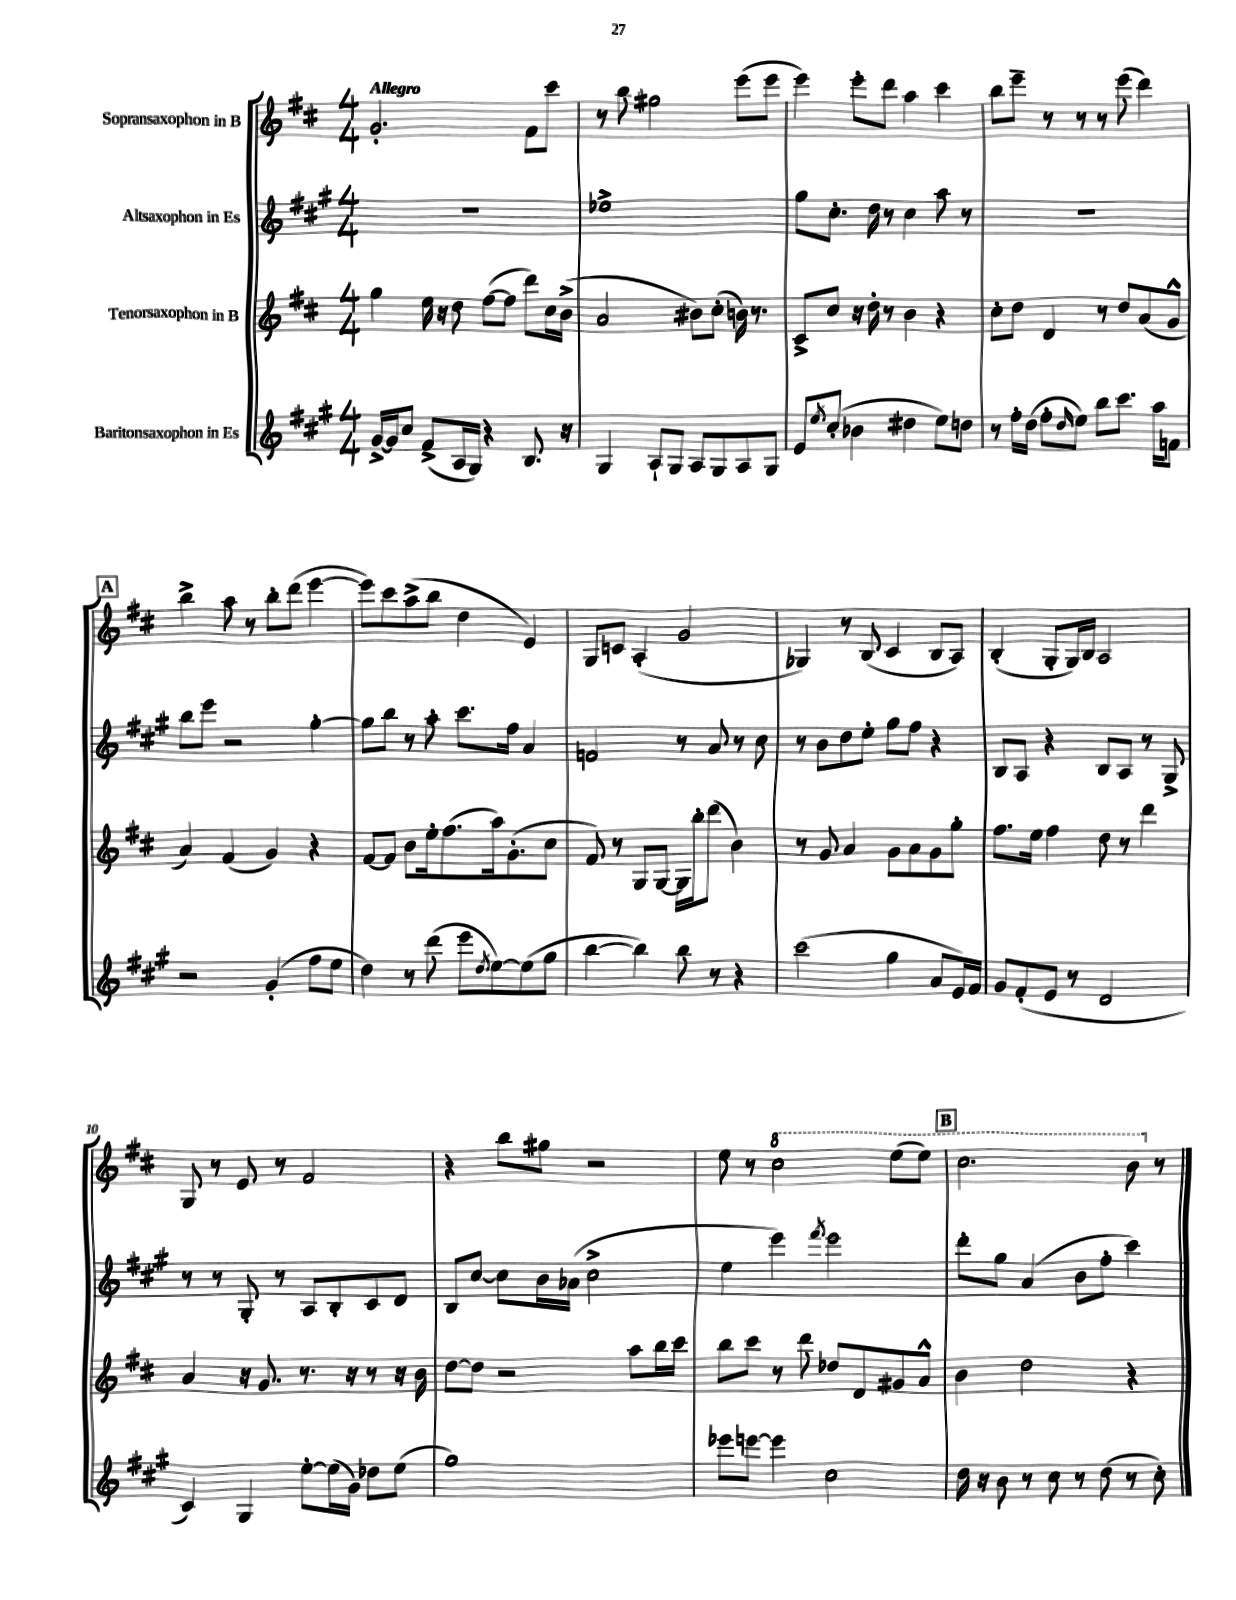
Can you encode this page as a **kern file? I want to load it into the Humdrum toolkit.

**kern	**kern	**kern	**kern
*staff4	*staff3	*staff2	*staff1
*clefG2	*clefG2	*clefG2	*clefG2
*k[f#c#g#]	*k[f#c#]	*k[f#c#g#]	*k[f#c#]
*M4/4	*M4/4	*M4/4	*M4/4
[16g#^	4gg	1r	2.g'
16g#]	.	.	.
8cc#	.	.	.
(8f#^	16ee	.	.
.	16r	.	.
16A	8dd	.	.
16G#)	.	.	.
4r	([8ff#	.	.
.	8ff#]	.	.
8.B	8ddd)	.	8f#
.	16cc#	.	8ccc#
16r	(16b^	.	.
=	=	=	=
4G#	2a	1ee-^	8r
.	.	.	8bb
8A`	.	.	2gg#
8G#	.	.	.
8A	8b#)	.	.
8G#	(8cc#'	.	.
8A	16b)	.	(8eee
.	8.r	.	.
8G#	.	.	8eee
=	=	=	=
8e	8c#^	8gg#	4eee)
8qee	.	.	.
(8cc#'	8cc#	8.cc#'	.
4b-	16r	.	8eee'
.	16dd'	16dd	.
.	8r	8r	8ddd
4dd#	4b	4cc#	4aa
8ee)	4r	8aa	4ccc#
8dd	.	8r	.
=	=	=	=
8r	8cc#'	1r	8bb
16ff#'	8dd	.	8eee~
(16dd	.	.	.
8ff#'	4d	.	8r
16qqdd	.	.	.
8ee)	.	.	8r
8bb	8r	.	8r
8.ccc#	8dd	.	(8eee
.	(8a	.	4ddd)
16aa	.	.	.
8f	8g^^	.	.
=	=	=	=
2r	4a)	8bb	4bb^
.	.	8eee	.
.	(4f#	2r	8aa
.	.	.	8r
(4g#'	4g)	.	8bb'
.	.	.	(8ddd
8ff#	4r	[4gg#'	[4eee
8ee	.	.	.
=	=	=	=
4dd)	[8f#	8gg#]	8eee])
.	8f#]	8bb	8ccc#
8r	8b	8r	(8aa^
(8ddd	16ee'	8aa'	8bb
.	(8.ff#	.	.
8eee	.	8.ccc#	4dd
8qdd	.	.	.
[8ee)	16aa)	.	.
.	(8.g'	16ff#	.
(8ee]	.	4a	4e)
8gg#	8cc#	.	.
=	=	=	=
[4bb	8f#)	2f	8G
.	8r	.	8c
4bb])	8G	.	(4A'
.	[8G	.	.
8bb	16G]	8r	2g
.	16bb'	.	.
8r	(8ddd	8a	.
4r	4b)	8r	.
.	.	8cc#	.
=	=	=	=
(2ccc#	8r	8r	4G-)
.	8g	8b	.
.	4a	8dd	8r
.	.	8ee'	(8B
4gg#	8g	8gg#	4c#
.	8a	8ff#	.
8a	8g	4r	8B
16e)	8gg'	.	8A)
16f#	.	.	.
=	=	=	=
8g#	8.ff#	8B	(4B'
(8f#'	.	8A	.
.	16ee	.	.
8e	4ff#	4r	8G'
8r	.	.	16G)
.	.	.	16B
2d	8dd	8B	2A
.	8r	8A	.
.	4ddd	8r	.
.	.	8G#^	.
=	=	=	=
4c#)	4a	8r	8G
.	.	8r	8r
4G#	16r	8G#'	8e
.	8.g	.	.
.	.	8r	8r
[8ee'	8.r	8A	2f#
(16ee]	.	8B'	.
16g#)	16r	.	.
8dd-	8r	8c#	.
(8ee	16r	8d	.
.	16b	.	.
=	=	=	=
1gg#)	[8dd	8B	4r
.	8dd]	[8cc#	.
.	2r	8cc#]	8bb
.	.	16b	8gg#
.	.	(16a-	.
.	.	2cc#^	2r
.	8aa	.	.
.	16bb	.	.
.	16ccc#	.	.
=	=	=	=
8eee-	8bb	4ee	8ee
[8eee	8ccc#	.	8r
4eee]	8r	4eee)	2ccc#
.	8ddd	.	.
.	.	8qfff#	.
2cc#	8dd-	2eee	.
.	8d	.	.
.	8g#	.	(8eee
.	8a^^	.	8eee)
=	=	=	=
16dd	4b	8ddd'	2.ccc#
16r	.	.	.
8b	.	8gg#	.
8r	2dd	(4a	.
8cc#	.	.	.
8r	.	8b	.
(8dd	.	8ff#'	.
8r	4r	4ccc#)	8bb
8cc#')	.	.	8r
==	==	==	==
*-	*-	*-	*-
